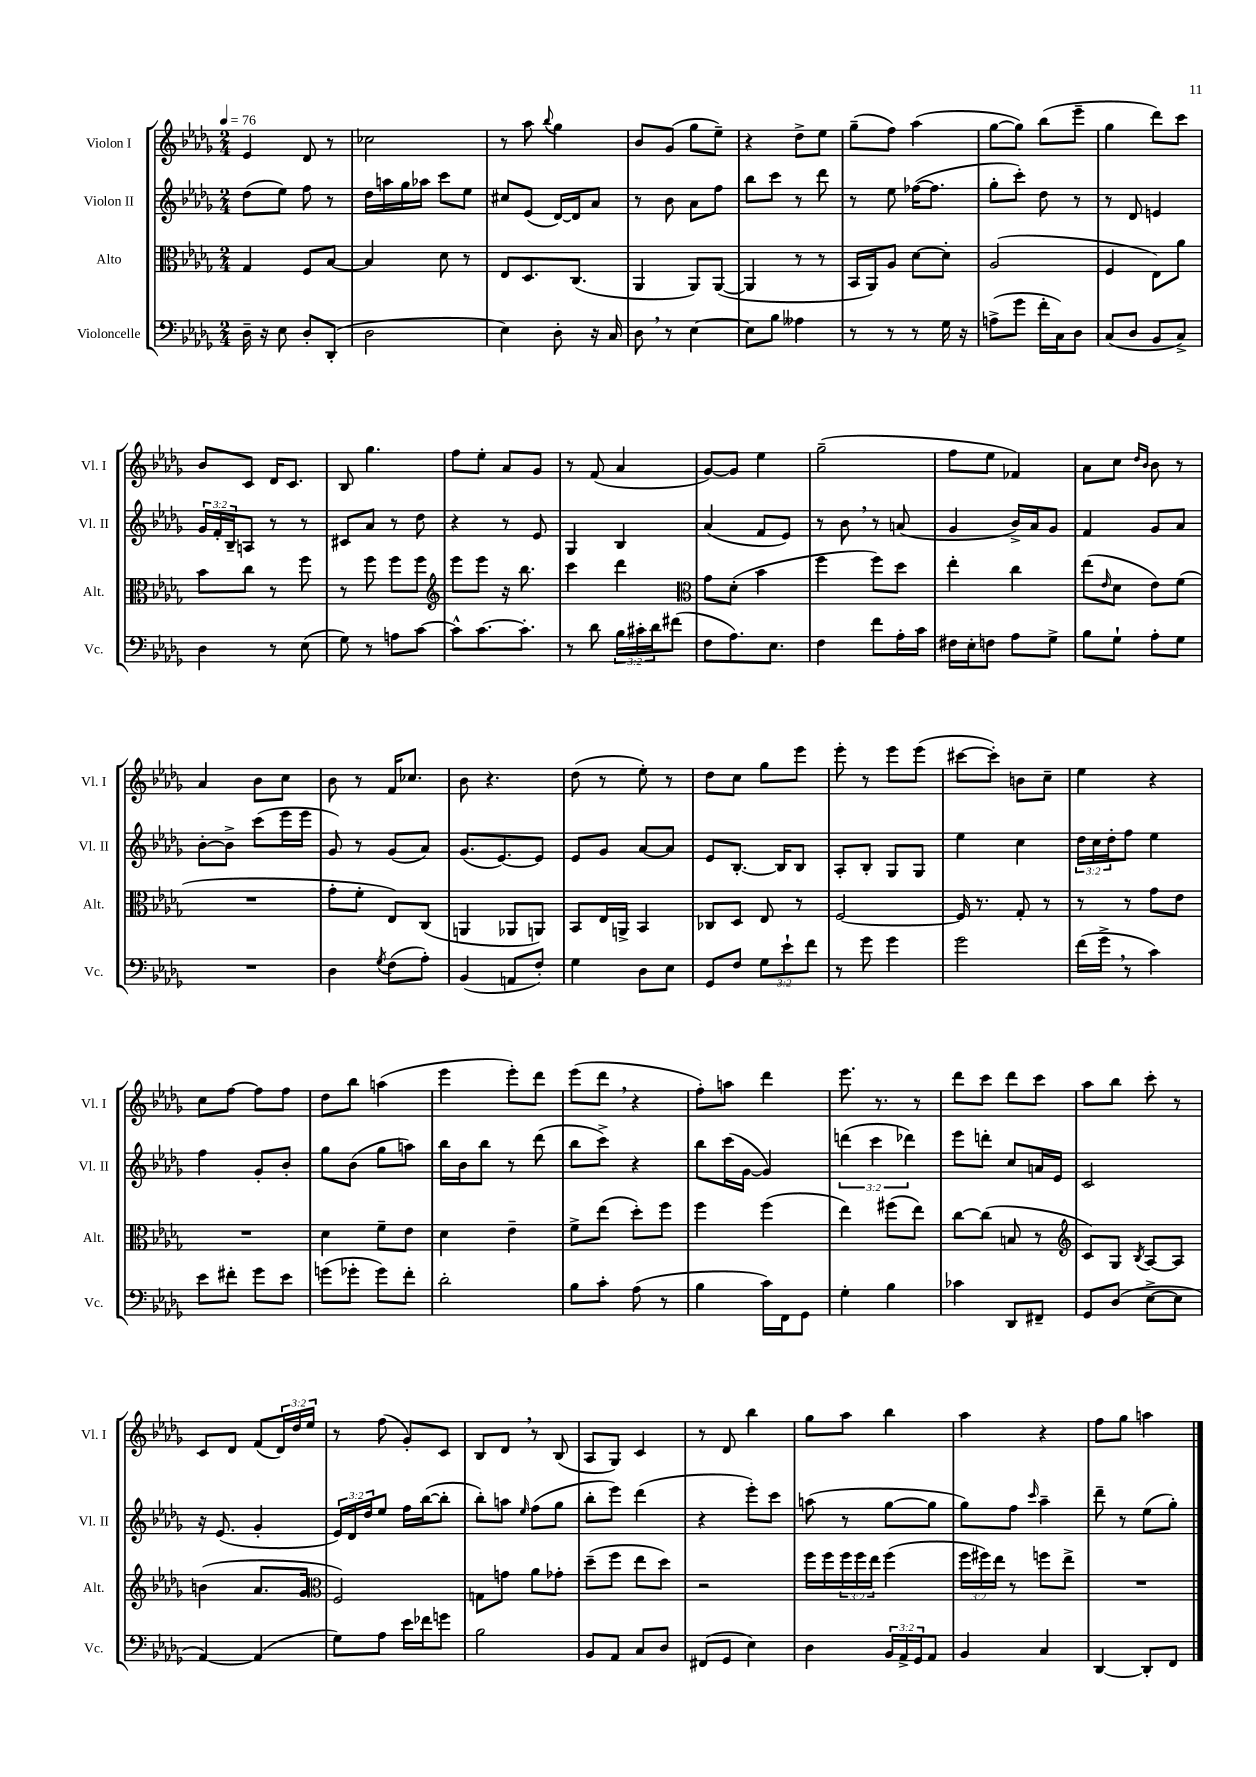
<<
\new StaffGroup <<
\new Staff = "s0" \with { instrumentName = "Violon I" shortInstrumentName = "Vl. I" } {
    \clef treble \key des \major \numericTimeSignature \time 2/4 \override Staff.TupletNumber.text = #tuplet-number::calc-fraction-text \tempo 4 = 76
    ees'4 des'8 r8 |
    ces''2 |
    r8 aes''8 \appoggiatura { bes''8 } ges''4 |
    bes'8 ges'8( ges''8 ees''8--) |
    r4 des''8-> ees''8 |
    ges''8--( f''8) aes''4( |
    ges''8~ ges''8) bes''8( ees'''8-- |
    ges''4 des'''8) c'''8 |
    bes'8 c'8 des'16 c'8. |
    bes8 ges''4. |
    f''8 ees''8-. aes'8 ges'8 |
    r8 f'8( aes'4 |
    ges'8~) ges'8 ees''4 |
    ges''2--( |
    f''8 ees''8 fes'4) |
    aes'8 c''8 \grace { des''16 bes'16 } bes'8 r8 |
    aes'4 bes'8 c''8 |
    bes'8 r8 f'16 ces''8. |
    bes'8 r4. |
    des''8( r8 ees''8-.) r8 |
    des''8 c''8 ges''8 ees'''8 |
    ees'''8-. r8 ees'''8 ees'''8( |
    cis'''8~ cis'''8-.) b'8 c''8-- |
    ees''4 r4 |
    c''8 f''8~ f''8 f''8 |
    des''8 bes''8 a''4( |
    ees'''4 ees'''8-.) des'''8 |
    ees'''8( des'''8 \breathe r4 |
    f''8-.) a''8 des'''4 |
    ees'''8. r8. r8 |
    des'''8 c'''8 des'''8 c'''8 |
    aes''8 bes''8 c'''8-. r8 |
    c'8 des'8 f'8( \tuplet 3/2 { des'16) des''16 ees''16 } |
    r8 f''8( ges'8-.) c'8 |
    bes8 des'8 \breathe r8 bes8( |
    aes8 ges8) c'4 |
    r8 des'8 bes''4 |
    ges''8 aes''8 bes''4 |
    aes''4 r4 |
    f''8 ges''8 a''4 \bar "|." |
}
\new Staff = "s1" \with { instrumentName = "Violon II" shortInstrumentName = "Vl. II" } {
    \clef treble \key des \major \numericTimeSignature \time 2/4 \override Staff.TupletNumber.text = #tuplet-number::calc-fraction-text
    des''8( ees''8) f''8 r8 |
    des''16 a''16 ges''16 aes''16 c'''8 ees''8 |
    cis''8 ees'8( des'16~) des'16 aes'8 |
    r8 bes'8 aes'8 f''8 |
    bes''8 c'''8 r8 des'''8 |
    r8 ees''8 fes''16~( fes''8. |
    ges''8-. c'''8-.) des''8 r8 |
    r8 des'8 e'4 |
    \tuplet 3/2 { ges'16 f'16-. bes16-- } a8 r8 r8 |
    cis'8 aes'8 r8 des''8 |
    r4 r8 ees'8 |
    ges4 bes4 |
    aes'4( f'8 ees'8) |
    r8 bes'8 \breathe r8 a'8( |
    ges'4 bes'16->) aes'16 ges'8 |
    f'4 ges'8 aes'8 |
    bes'8~-. bes'8-> c'''8( ees'''16 ees'''16 |
    ges'8) r8 ges'8( aes'8) |
    ges'8.( ees'8.~) ees'8 |
    ees'8 ges'8 aes'8~ aes'8 |
    ees'8 bes8.~-. bes16 bes8 |
    aes8-. bes8-. ges8 ges8 |
    ees''4 c''4 |
    \tuplet 3/2 { des''16 c''16 des''16-. } f''8 ees''4 |
    f''4 ges'8-. bes'8-. |
    ges''8 bes'8( ges''8 a''8) |
    bes''16 bes'16 bes''8 r8 des'''8( |
    bes''8 c'''8->) r4 |
    bes''8 c'''16( ges'16~ ges'4) |
    \tuplet 3/2 { d'''4( c'''4 des'''4) } |
    ees'''8 d'''8-. c''8 a'16 ees'16 |
    c'2 |
    r16 ees'8.( ges'4-. |
    \tuplet 3/2 { ees'16) des'16 des''16 } ees''8 f''16 bes''16~( bes''8-. |
    bes''8-.) a''8 \grace { ees''16 } f''8( ges''8 |
    bes''8-. ees'''8) des'''4( |
    r4 ees'''8-.) c'''8 |
    a''8( r8 ges''8~ ges''8 |
    ges''8) f''8 \grace { c'''16 } aes''4-- |
    des'''8-- r8 ees''8( ges''8-.) \bar "|." |
}
\new Staff = "s2" \with { instrumentName = "Alto" shortInstrumentName = "Alt." } {
    \clef alto \key des \major \numericTimeSignature \time 2/4 \override Staff.TupletNumber.text = #tuplet-number::calc-fraction-text
    ges4 f8 bes8~ |
    bes4 des'8 r8 |
    ees8 des8. c8.( |
    aes,4 aes,8) aes,8~( |
    aes,4 r8 r8 |
    bes,16 aes,16) aes8 des'8~ des'8-. |
    aes2( |
    f4 ees8) aes'8 |
    bes'8 c''8 r8 f''8 |
    r8 f''8 f''8 f''8 |
    \clef treble ees'''8 ees'''8 r16 bes''8. |
    c'''4 des'''4 |
    \clef alto ges'8 des'8-.( bes'4 |
    f''4 f''8) des''8 |
    ees''4-. c''4 |
    ees''8( \grace { ees'16 } des'8 ees'8) f'8( |
    R2 |
    ges'8-. f'8-. ees8) c8( |
    a,4 aes,8 a,8) |
    bes,8 ees16 a,16-> bes,4 |
    ces8 des8 ees8 r8 |
    f2~ |
    f16 r8. ges8-. r8 |
    r8 r8 ges'8 ees'8 |
    R2 |
    des'4 f'8-- ees'8 |
    des'4 ees'4-- |
    f'8-> ees''8( des''8-.) f''8 |
    f''4 f''4( |
    ees''4) fis''8( ees''8) |
    c''8~ c''8( b8 r8 |
    \clef treble c'8) ges8 \acciaccatura { bes8 } aes8~ aes8 |
    b'4( aes'8. ges'16 |
    \clef alto f2) |
    g8 g'8 aes'8 ges'8-. |
    des''8--( f''8 ees''8 des''8) |
    r2 |
    f''16 f''16 \tuplet 3/2 { f''16 f''16 ees''16 } f''4( |
    \tuplet 3/2 { f''16 fis''16) ees''16 } r8 f''8 ees''8-> |
    R2 \bar "|." |
}
\new Staff = "s3" \with { instrumentName = "Violoncelle" shortInstrumentName = "Vc." } {
    \clef bass \key des \major \numericTimeSignature \time 2/4 \override Staff.TupletNumber.text = #tuplet-number::calc-fraction-text
    des16-- r16 ees8 des8-. des,8-.( |
    des2 |
    ees4) des8-. r16 c16 |
    des8 \breathe r8 ees4~ |
    ees8 bes8 aeses4 |
    r8 r8 r8 ges16 r16 |
    a8->( ges'8 f'16-. c16) des8 |
    c8( des8 bes,8 c8->) |
    des4 r8 ees8( |
    ges8) r8 a8 c'8~ |
    c'8-^ c'8.~ c'8.-. |
    r8 des'8 \tuplet 3/2 { bes16 cis'16-. des'16 } fis'8( |
    f8 aes8.) ees8. |
    f4 f'8 aes16-. c'16 |
    fis16 ees16-. f8 aes8 ges8-> |
    bes8 ges8-! aes8-. ges8 |
    R2 |
    des4 \acciaccatura { ges8 } f8( aes8-.) |
    bes,4( a,8 f8-.) |
    ges4 des8 ees8 |
    ges,8 f8 \tuplet 3/2 { ges8 ees'8-! f'8 } |
    r8 ges'8 ges'4 |
    ges'2 |
    f'16( ges'16-> \breathe r8 c'4) |
    ees'8 fis'8-. ges'8 ees'8 |
    g'8( ges'8-. ges'8) f'8-. |
    des'2-. |
    bes8 c'8-. aes8( r8 |
    bes4 c'16) f,16 ges,8 |
    ges4-. bes4 |
    ces'4 des,8 fis,8-- |
    ges,8 des8( ees8~-> ees8 |
    aes,4~) aes,4( |
    ges8) aes8 ees'16 fes'16 g'8 |
    bes2 |
    bes,8 aes,8 c8 des8 |
    fis,8( ges,8 ees4) |
    des4 \tuplet 3/2 { bes,16 aes,16-> ges,16 } aes,8 |
    bes,4 c4 |
    des,4~ des,8-. f,8 \bar "|." |
}
>>
>>
\layout { \context { \Score \remove "Bar_number_engraver" } }
